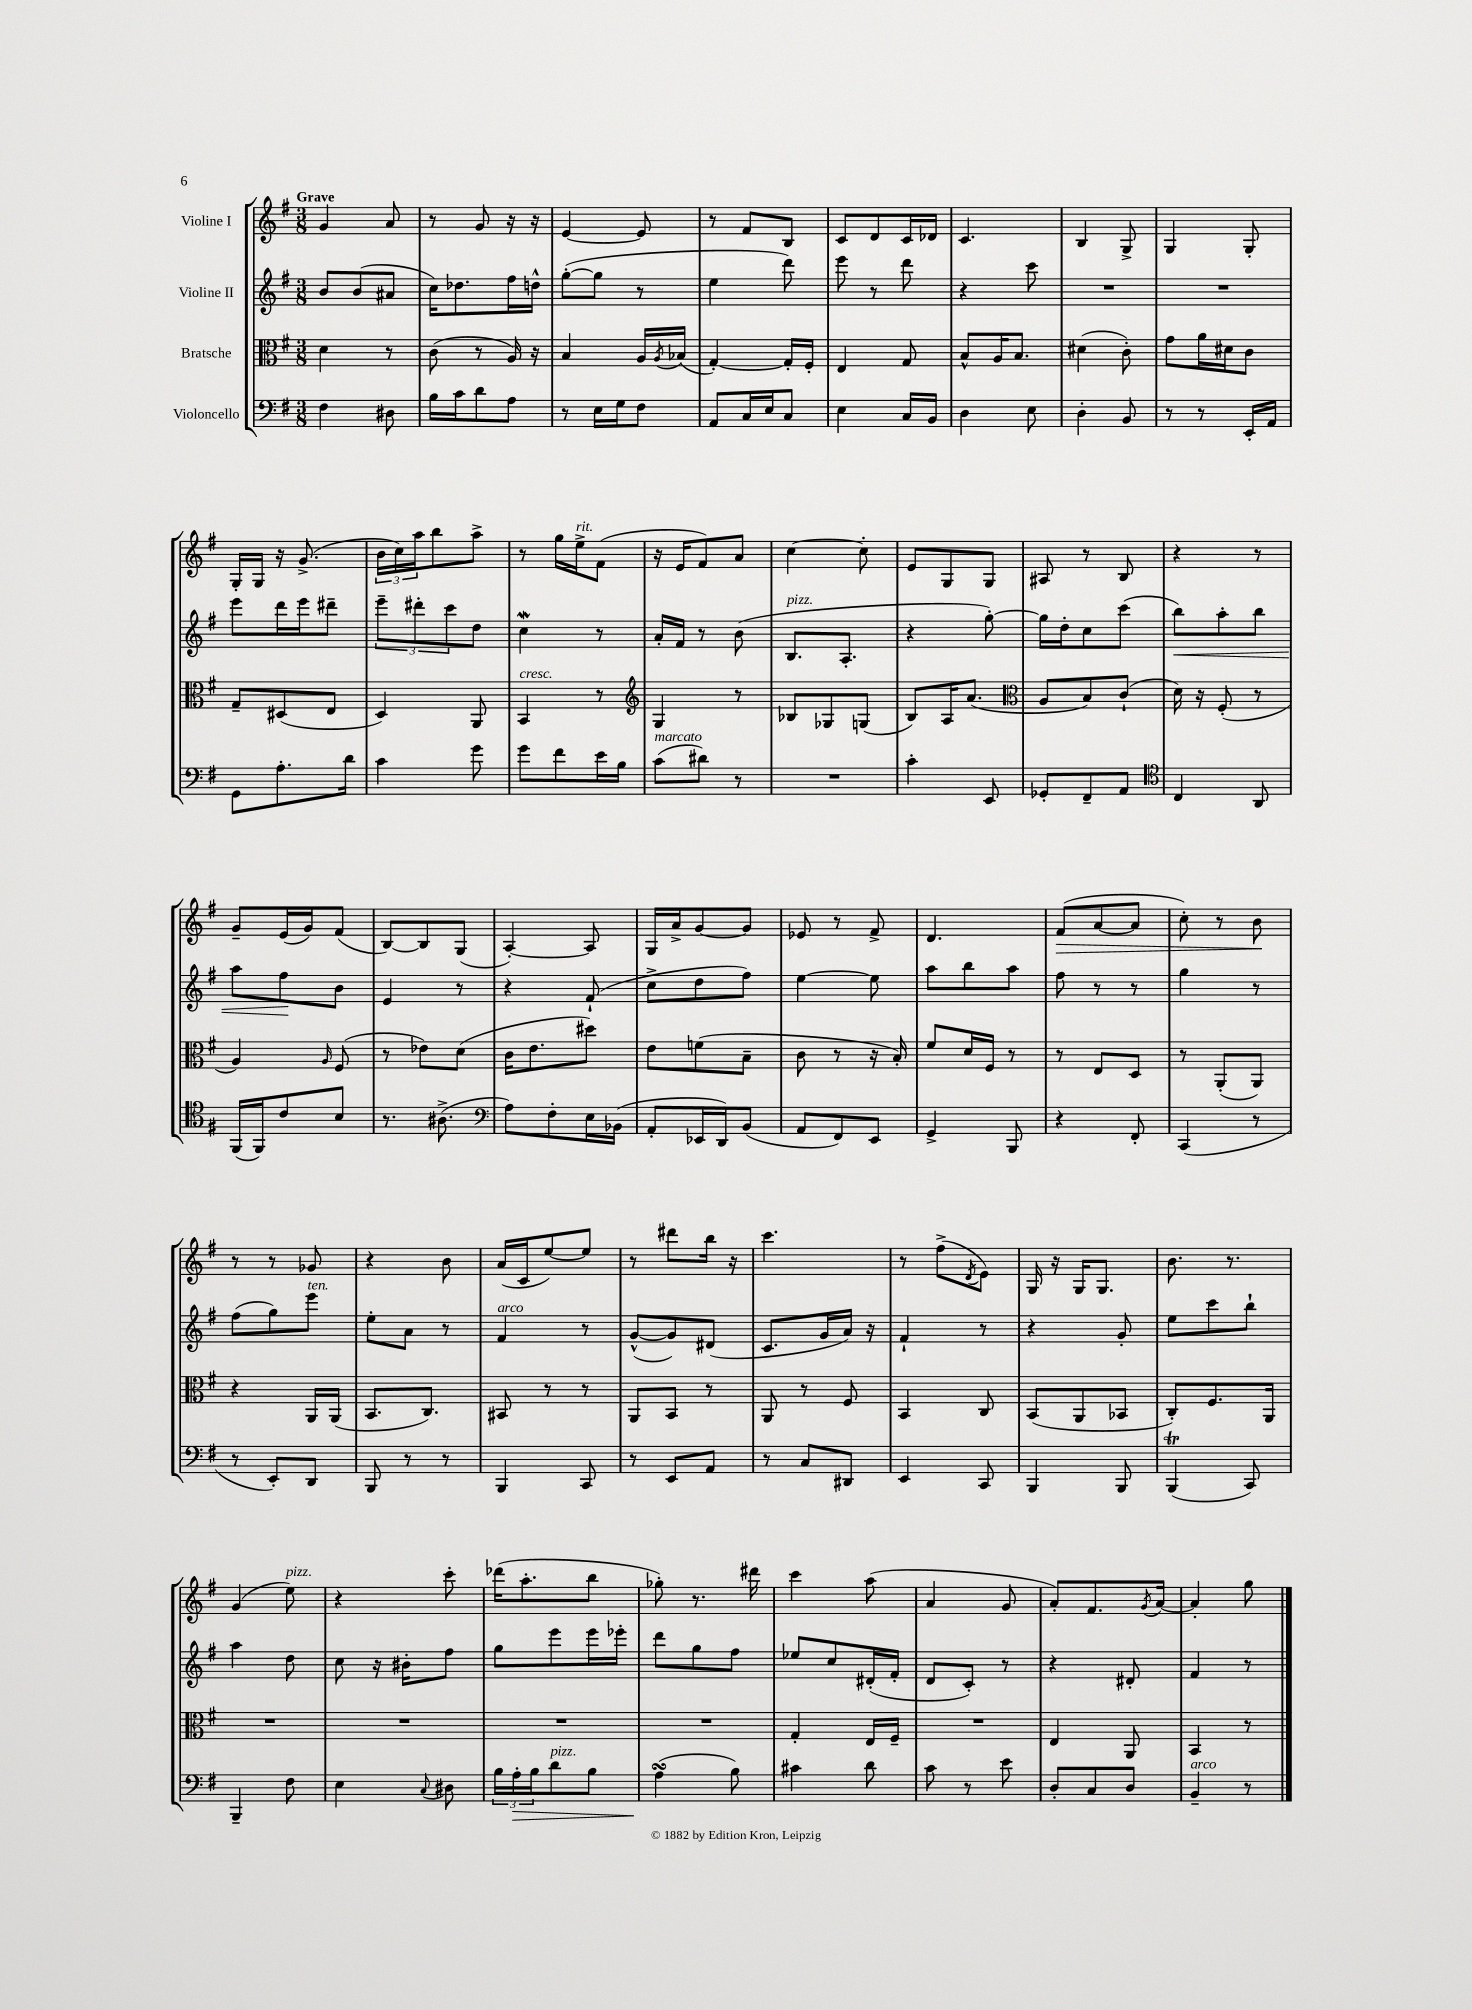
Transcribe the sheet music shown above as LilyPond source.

<<
\new StaffGroup <<
\new Staff = "s0" \with { instrumentName = "Violine I" } {
    \clef treble \key g \major \numericTimeSignature \time 3/8 \tempo "Grave"
    g'4 a'8 |
    r8 g'8 r16 r16 |
    e'4~ e'8 |
    r8 fis'8 b8 |
    c'8 d'8 c'16 des'16 |
    c'4. |
    b4 g8-> |
    g4 g8-. |
    g16-. g16 r16 g'8.->( |
    \tuplet 3/2 { b'16 c''16) a''16 } b''8 a''8-> |
    r8 g''16 e''16->^\markup { \italic "rit." } fis'8( |
    r16 e'16 fis'8) a'8 |
    c''4~ c''8-. |
    e'8 g8 g8 |
    ais8 r8 b8 |
    r4 r8 |
    g'8-- e'16( g'16) fis'8( |
    b8~) b8 g8( |
    a4~-.) a8 |
    g16 a'16-> g'8~ g'8 |
    ees'8 r8 fis'8-> |
    d'4. |
    fis'8\>( a'8~ a'8 |
    c''8-.) r8 b'8\! |
    r8 r8 ges'8 |
    r4 b'8 |
    a'16( c'16 e''8~) e''8 |
    r8 dis'''8 b''16 r16 |
    c'''4. |
    r8 fis''8->( \acciaccatura { d'8 } e'8) |
    g16 r16 g16 g8. |
    b'8. r8. |
    g'4( e''8^\markup { \italic "pizz." }) |
    r4 c'''8-. |
    des'''16( a''8.-. b''8 |
    ges''8-.) r8. dis'''16 |
    c'''4 a''8( |
    a'4 g'8 |
    a'8-.) fis'8. \acciaccatura { g'8 } a'16~ |
    a'4-. g''8 \bar "|." |
}
\new Staff = "s1" \with { instrumentName = "Violine II" } {
    \clef treble \key g \major \numericTimeSignature \time 3/8
    b'8 b'8( ais'8 |
    c''16) des''8. fis''16 d''16-^ |
    g''8~-.( g''8 r8 |
    e''4 d'''8) |
    e'''8 r8 d'''8 |
    r4 c'''8 |
    R4. |
    R4. |
    e'''8 d'''16 e'''16 dis'''8-- |
    \tuplet 3/2 { e'''8-- dis'''8-. c'''8 } d''8 |
    c''4\mordent r8 |
    a'16-. fis'16 r8 b'8( |
    b8.^\markup { \italic "pizz." } a8.-. |
    r4 g''8~-.) |
    g''16 d''16-. c''8 c'''8( |
    b''8\<) a''8-. b''8 |
    a''8 fis''8\! b'8 |
    e'4 r8 |
    r4 fis'8-!( |
    c''8-> d''8 fis''8) |
    e''4~ e''8 |
    a''8 b''8 a''8 |
    fis''8 r8 r8 |
    g''4 r8 |
    fis''8( g''8) e'''8^\markup { \italic "ten." } |
    e''8-. a'8 r8 |
    fis'4^\markup { \italic "arco" } r8 |
    g'8~-^( g'8) dis'8( |
    c'8. g'16 a'16) r16 |
    fis'4-! r8 |
    r4 g'8-. |
    e''8 c'''8 b''8-! |
    a''4 d''8 |
    c''8 r16 bis'16-. fis''8 |
    g''8 e'''8 e'''16 ees'''16-. |
    d'''8 g''8 fis''8 |
    ees''8 c''8 dis'16-.( fis'16-. |
    d'8 c'8-.) r8 |
    r4 dis'8-. |
    fis'4 r8 \bar "|." |
}
\new Staff = "s2" \with { instrumentName = "Bratsche" } {
    \clef alto \key g \major \numericTimeSignature \time 3/8
    d'4 r8 |
    c'8( r8 a16) r16 |
    b4 a16 \acciaccatura { a8 } bes16( |
    g4~-.) g16-. fis16-. |
    e4 g8 |
    b8-^ a16 b8. |
    dis'4( c'8-.) |
    g'8 a'16 dis'16 c'8 |
    g8-- dis8( e8 |
    d4) a,8 |
    b,4^\markup { \italic "cresc." } r8 |
    \clef treble g4 r8 |
    bes8 ges8 g8( |
    b8) a16 a'8.( |
    \clef alto a8 b8) c'8-!( |
    d'16) r16 fis8-.( r8 |
    a4) \grace { a16 } fis8( |
    r8 ees'8) d'8( |
    c'16 e'8. dis''8) |
    e'8 f'8( b8-- |
    c'8 r8 r16 b16-.) |
    fis'8 d'16 fis16 r8 |
    r8 e8 d8 |
    r8 a,8-.( a,8) |
    r4 a,16 a,16( |
    b,8. c8.) |
    bis,8 r8 r8 |
    a,8 b,8 r8 |
    a,8 r8 fis8 |
    b,4 c8 |
    b,8( a,8 bes,8 |
    c8-.) fis8. a,16 |
    R4. |
    R4. |
    R4. |
    R4. |
    g4-. e16 fis16-- |
    R4. |
    e4 a,8 |
    b,4 r8 \bar "|." |
}
\new Staff = "s3" \with { instrumentName = "Violoncello" } {
    \clef bass \key g \major \numericTimeSignature \time 3/8
    fis4 dis8 |
    b16 c'16 d'8 a8 |
    r8 e16 g16 fis8 |
    a,8 c16 e16 c8 |
    e4 c16 b,16 |
    d4 e8 |
    d4-. b,8 |
    r8 r8 e,16-. a,16 |
    g,8 a8.-. d'16 |
    c'4 g'8 |
    g'8 fis'8 e'16 b16 |
    c'8^\markup { \italic "marcato" }( dis'8) r8 |
    R4. |
    c'4-. e,8 |
    ges,8-. fis,8-- a,8 |
    \clef tenor c4 a,8 |
    fis,16( fis,16) c'8 b8 |
    r8. ais8.->( |
    \clef bass a8) fis8-. e16 bes,16( |
    a,8-. ees,16 d,16) b,8( |
    a,8 fis,8) e,8 |
    g,4-> b,,8 |
    r4 fis,8-. |
    c,4( r8 |
    r8 e,8-.) d,8 |
    b,,8 r8 r8 |
    b,,4 c,8 |
    r8 e,8 a,8 |
    r8 c8 dis,8 |
    e,4 c,8 |
    b,,4 b,,8 |
    b,,4\trill( c,8) |
    b,,4-- fis8 |
    e4 \appoggiatura { c8 } dis8 |
    \tuplet 3/2 { b16 a16-.\> b16 } d'8^\markup { \italic "pizz." } b8 |
    a4\turn\!( b8) |
    cis'4 d'8 |
    c'8 r8 e'8 |
    d8-. c8 d8 |
    b,4--^\markup { \italic "arco" } r8 \bar "|." |
}
>>
>>
\layout { \context { \Score \remove "Bar_number_engraver" } }
